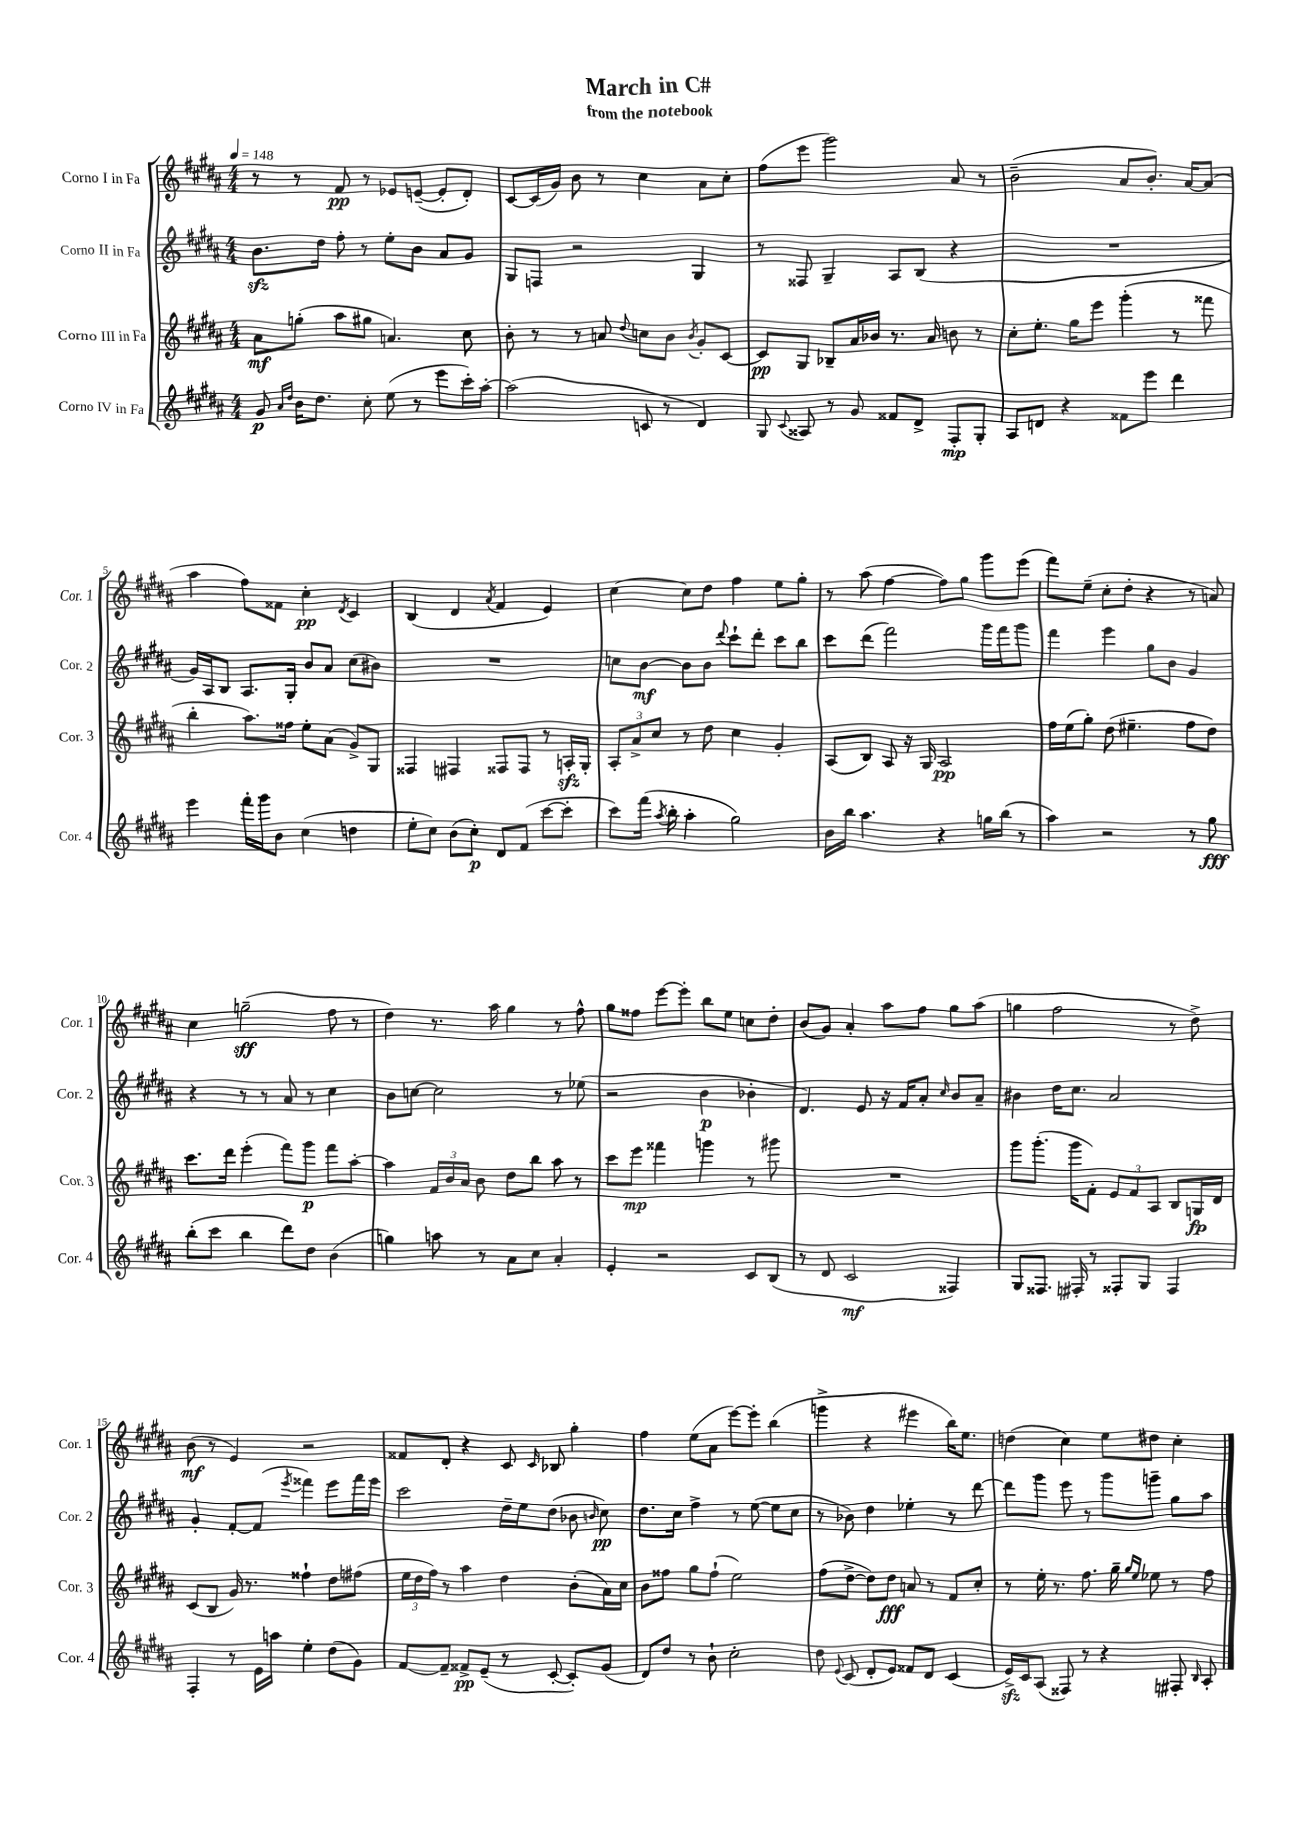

**kern	**kern	**kern	**kern
*staff4	*staff3	*staff2	*staff1
*clefG2	*clefG2	*clefG2	*clefG2
*k[f#c#g#d#a#]	*k[f#c#g#d#a#]	*k[f#c#g#d#a#]	*k[f#c#g#d#a#]
*M4/4	*M4/4	*M4/4	*M4/4
*MM148	*MM148	*MM148	*MM148
8g#	8a#	8.b	8r
16qqa#	.	.	.
16qqdd#	.	.	.
16b	(8gg'	.	8r
8.dd#	.	16dd#	.
.	8aa#	8ff#'	8f#
8cc#'	8gg#	8r	8r
(8ee	4.a)	8ee'	8e-
8r	.	8b	([8e~
8eee	.	8a#	8e']
16ccc#')	8cc#	8g#	8d#')
[16aa#'	.	.	.
=	=	=	=
(2aa#]	8b'	8G#	[8c#
.	8r	8F	(16c#]
.	.	.	16g#)
.	8r	2r	8b
.	8a	.	8r
.	8qqdd#	.	.
8c	8cc	.	4cc#
8r	8b	.	.
.	8qb	.	.
4d#)	8g#'	4G#	8a#
.	[8c#	.	8cc#'
=	=	=	=
8G#	8c#]	8r	(8ff#
8qqc#	.	.	.
8A##	8G#	8F##	8eee
8r	8B-~	4G#~	2ggg#)
8g#	16a#	.	.
.	16b-	.	.
8f##	8.r	8A#	.
8d#^	.	(8B	.
.	16a#	.	.
8F#'	8b	4r	8a#
8G#'	8r	.	8r
=	=	=	=
8A#	8cc#'	1r	(2b~
8d	8.ee'	.	.
4r	.	.	.
.	16gg#	.	.
.	8eee	.	.
8f##	(4ggg#'	.	8a#
8eee	.	.	8.b')
4ddd#	8r	.	.
.	.	.	[16a#
.	8fff##	.	(8a#]
=	=	=	=
4eee	4bb'	16g#)	4aa#
.	.	16A#	.
.	.	8B	.
16fff#'	8.aa#)	8.A#	8ff#)
16ggg#	.	.	.
8b	.	.	8f##
.	16ff##	16G#'	.
(4cc#	8ee'	8b	4cc#'
.	(8a#	8a#	.
.	.	.	8qd#
4dd	8g#^)	(8cc#	4c#
.	8G#	8b#)	.
=	=	=	=
8ee'	4F##	1r	(4B
8cc#)	.	.	.
(8b	4F#	.	4d#
8cc#')	.	.	.
.	.	.	8qa#
8d#	8F##	.	4f#
(8f#	8F##	.	.
[8ccc#	8r	.	4e)
8ccc#']	16A'	.	.
.	16G#'	.	.
=	=	=	=
8ccc#)	12A#'	8cc	[4cc#
.	12a#^	.	.
(16fff#	.	[8b	.
.	12cc#	.	.
8qaa#	.	.	.
16bb'	.	.	.
4aa#'	8r	8b]	8cc#]
.	8dd#	8b	8dd#
.	.	8qqddd#	.
2gg#)	4cc#	8ccc#`	4ff#
.	.	8ddd#'	.
.	4g#'	8ccc#	8ee
.	.	8bb	8gg#'
=	=	=	=
16b	(8A#	8ccc#	8r
16bb	.	.	.
4.aa#	8B)	(8ddd#	(8aa#
.	8A#	2fff#)	[4ff#
.	16r	.	.
.	16G#	.	.
4r	2A#	.	8ff#])
.	.	.	8gg#
16gg	.	16ggg#	8ggg#
(16bb	.	16fff#	.
8r	.	8ggg#	(8eee
=	=	=	=
4aa#)	16ff#	4fff#	8fff#)
.	(16ee	.	.
.	8gg#')	.	(8ee~
2r	(8dd#	4eee	8cc#'
.	4.ee#~	.	8dd#'
.	.	8gg#	4r
.	.	8b	.
8r	8ff#	4g#	8r
8gg#	8dd#)	.	8a)
=	=	=	=
(8bb'	8.ccc#	4r	4cc#
8ccc#	.	.	.
.	16ddd#	.	.
4bb	(4eee'	8r	(2gg~
.	.	8r	.
8ddd#)	8fff#)	8a#	.
8dd#	8ggg#	8r	.
(4b	8fff#	4cc#	8ff#
.	[8aa#'	.	8r
=	=	=	=
4gg)	4aa#]	8b	4dd#)
.	.	[8cc	.
8aa	24f#	2cc]	8.r
.	24b	.	.
.	24a#	.	.
8r	8b	.	.
.	.	.	16aa#
8a#	8dd#	.	4gg#
8cc#	8bb	.	.
4a#'	8aa#	8r	8r
.	8r	(8ee-	8ff#^^
=	=	=	=
4e'	8ccc#	2r	8gg#
.	8eee	.	8ff##
2r	4fff##	.	[8eee
.	.	.	8eee']
.	4ggg	4b	8bb
.	.	.	8ee
8c#	8r	4b-'	8cc
(8B	8ggg#	.	8dd#'
=	=	=	=
8r	1r	4.d#)	(8b
8d#	.	.	8g#)
2c#	.	.	4a#'
.	.	8e	.
.	.	16r	8aa#
.	.	16f#	.
.	.	8a#'	8ff#
.	.	16qqcc#	.
4F##)	.	8b	8gg#
.	.	8a#~	(8aa#
=	=	=	=
8G#	8ggg#	4b#	4gg
8.F##	(8.ggg#'	.	.
.	.	16dd#	2ff#
16F#'	16ggg#	8.cc#	.
8r	8f#')	.	.
8F##'	12e	2a#	.
.	12f#	.	.
8G#	.	.	.
.	12A#	.	.
4F##	8B	.	8r
.	16G	.	8dd#^)
.	16d#	.	.
=	=	=	=
4F#'	(8c#	4g#'	(8b
.	8B	.	8r
8r	16g#)	[8f#'	4e)
.	8.r	.	.
16e	.	(8f#]	.
16aa	.	.	.
.	.	8qeee	.
4ee'	4ff##`	4fff##)	2r
(8dd#	8dd#	8eee	.
8g#)	(8ff#	16fff##	.
.	.	16eee	.
=	=	=	=
[8f#	24ee	2ccc#	8f##
.	24dd#	.	.
.	24ff#)	.	.
8f#~]	8r	.	8d#'
8f##^	4aa#	.	4r
(8e~	.	.	.
8r	4dd#	16dd#~	8c#
.	.	16ee	.
.	.	.	16qqc#
[8c#'	.	(8dd#	8B-
8c#'])	(8b'	8b-	4gg#'
.	.	16qqb	.
(8g#	16a#)	8cc#)	.
.	16cc#	.	.
=	=	=	=
8d#)	8b	8.dd#	4ff#
8dd#	8ff##	.	.
.	.	16cc#	.
8r	8gg#	4ff#^	(8ee
8b`	(8ff##`	.	8a#
2cc#'	2ee)	8r	[8eee)
.	.	([8ee	8eee']
.	.	8ee]	(4bb
.	.	8cc#	.
=	=	=	=
8dd#	(8ff#	8r	4ggg^
8qqe	.	.	.
(8c#	[8dd#^	8b-)	.
8d#'	8dd#])	4dd#	4r
8e)	8dd#	.	.
8f##	8a	4ee-'	4eee#
8d#	8r	.	.
(4c#	8f#	8r	16bb)
.	.	.	8.ee
.	8cc#'	[8ddd#	.
=	=	=	=
16e^)	8r	8ddd#]	(4dd
16c#	.	.	.
(8A#	16ee'	8ggg#	.
.	8.r	.	.
8F##)	.	8eee	4cc#)
8r	8.ff#	8r	.
4r	.	8ggg#	8ee
.	16gg#~	.	.
.	16qqgg#	.	.
.	16qqee	.	.
.	8ee-	8ggg~	8dd#
8F#'	8r	8gg#	4cc#'
16qqB	.	.	.
8A#'	8ff#	8aa#	.
==	==	==	==
*-	*-	*-	*-
